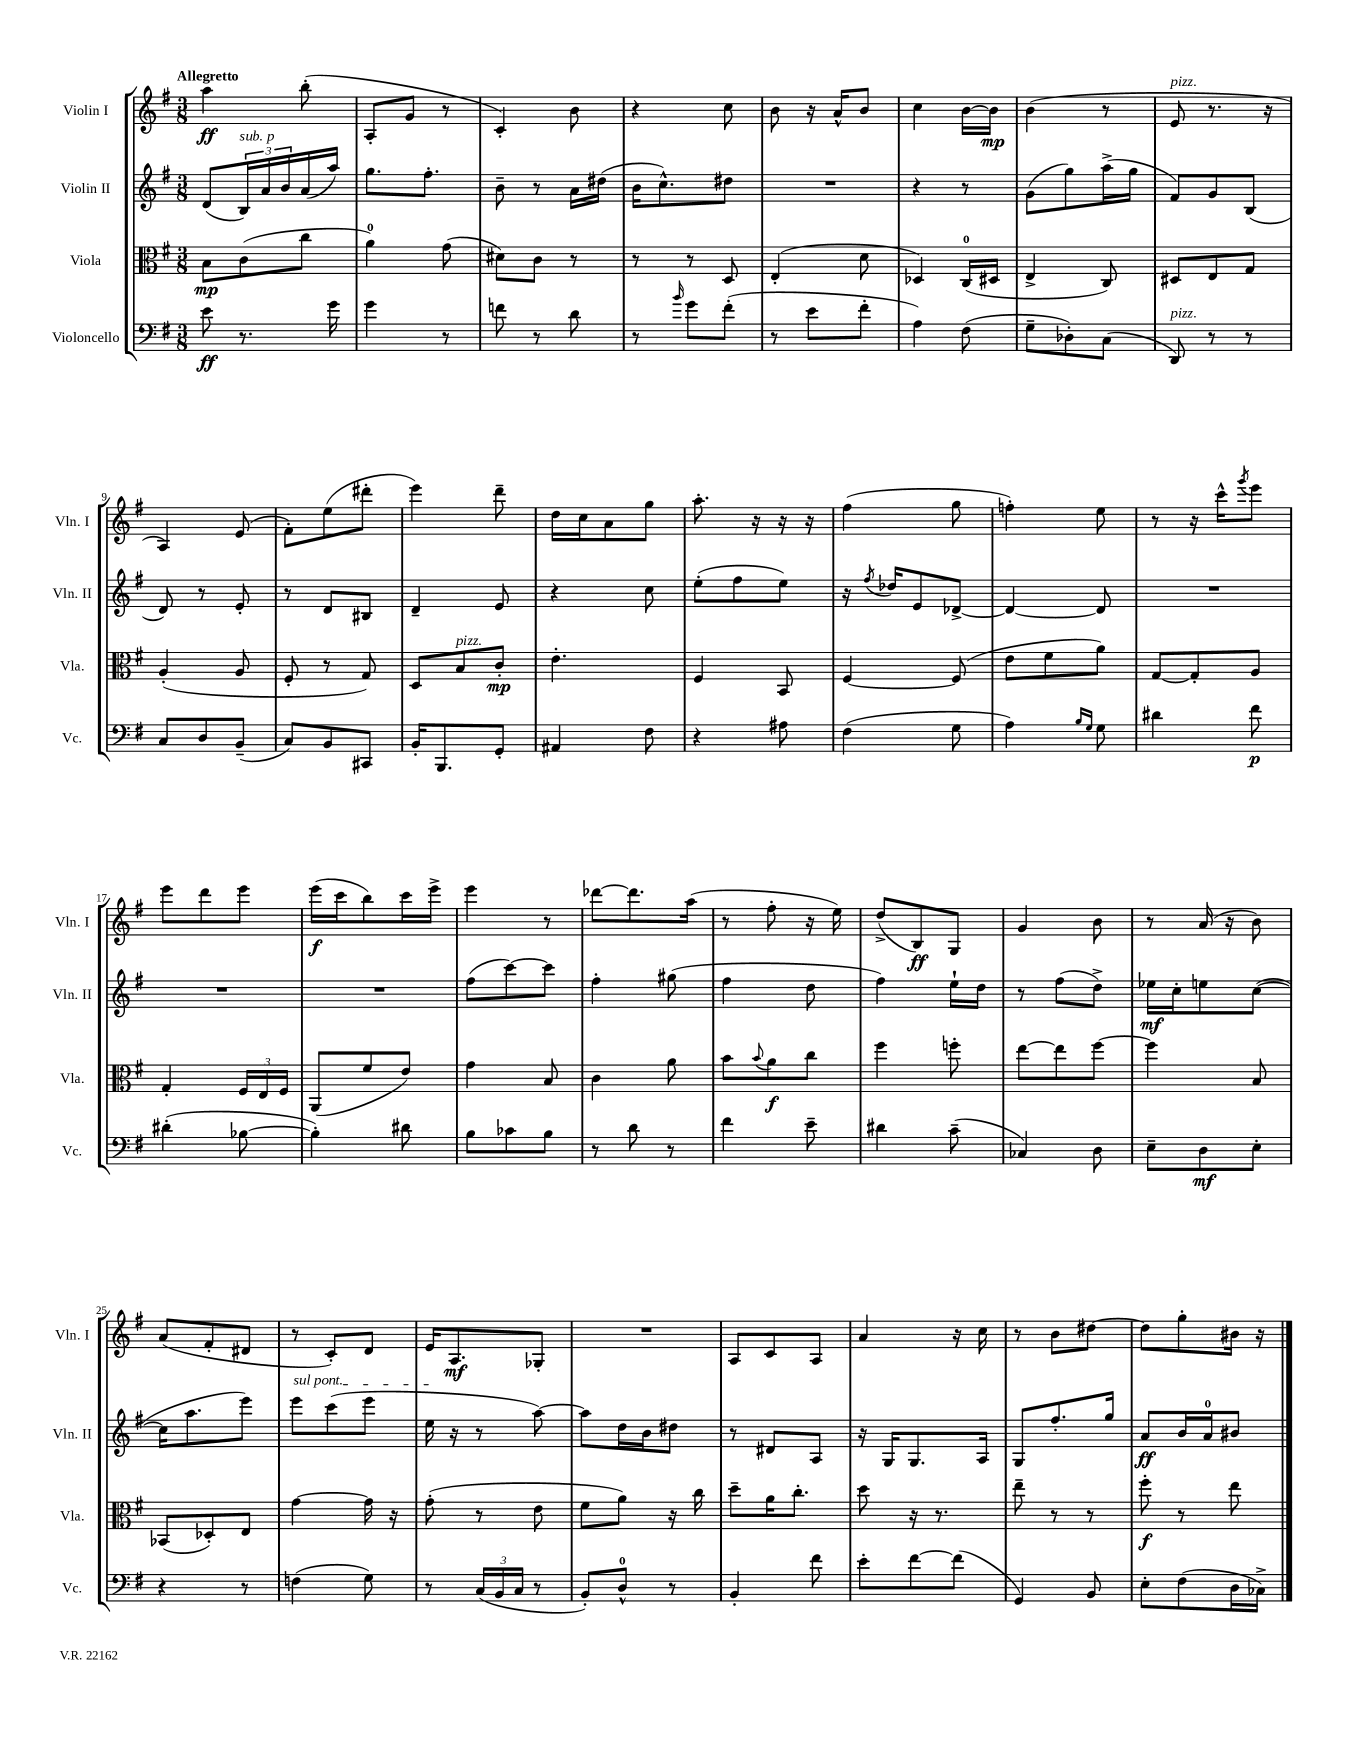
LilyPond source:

<<
\new StaffGroup <<
\new Staff = "s0" \with { instrumentName = "Violin I" shortInstrumentName = "Vln. I" } {
    \clef treble \key g \major \numericTimeSignature \time 3/8 \tempo "Allegretto"
    a''4\ff b''8-.( |
    a8-. g'8 r8 |
    c'4-.) b'8 |
    r4 c''8 |
    b'8 r16 a'16-^ b'8 |
    c''4 b'16~ b'16\mp |
    b'4( r8 |
    e'8^\markup { \italic "pizz." } r8. r16 |
    a4) e'8( |
    fis'8-.) e''8( dis'''8-. |
    e'''4) d'''8-- |
    d''16 c''16 a'8 g''8 |
    a''8.-. r16 r16 r16 |
    fis''4( g''8 |
    f''4-.) e''8 |
    r8 r16 c'''16-^ \acciaccatura { g'''8 } e'''8 |
    e'''8 d'''8 e'''8 |
    e'''16\f( c'''16 b''8) c'''16 e'''16-> |
    e'''4 r8 |
    des'''8~ des'''8. a''16( |
    r8 fis''8-. r16 e''16) |
    d''8->( b8\ff) g8 |
    g'4 b'8 |
    r8 a'16( r16 b'8) |
    a'8( fis'8-. dis'8 |
    r8 c'8-.) d'8 |
    e'16 a8.\mf ges8-. |
    R4. |
    a8 c'8 a8 |
    a'4 r16 c''16 |
    r8 b'8 dis''8~ |
    dis''8 g''8-. bis'16 r16 \bar "|." |
}
\new Staff = "s1" \with { instrumentName = "Violin II" shortInstrumentName = "Vln. II" } {
    \clef treble \key g \major \numericTimeSignature \time 3/8
    d'8( \tuplet 3/2 { b16^\markup { \italic "sub. p" }) a'16 b'16 } a'16( a''16) |
    g''8. fis''8.-. |
    b'8-- r8 a'16 dis''16( |
    b'16 c''8.-^) dis''8 |
    R4. |
    r4 r8 |
    g'8( g''8) a''16->( g''16 |
    fis'8) g'8 b8( |
    d'8) r8 e'8-. |
    r8 d'8 bis8 |
    d'4-- e'8 |
    r4 c''8 |
    e''8-.( fis''8 e''8) |
    r16 \acciaccatura { fis''8 } des''16 e'8 des'8~-> |
    des'4~ des'8 |
    R4. |
    R4. |
    R4. |
    fis''8( c'''8~) c'''8 |
    fis''4-. gis''8( |
    fis''4 d''8 |
    fis''4) e''16-! d''16 |
    r8 fis''8( d''8->) |
    ees''16\mf c''16-. e''8 c''8~( |
    c''16 a''8. e'''8) |
    \once \override TextSpanner.bound-details.left.text = \markup { \italic "sul pont." } e'''8\startTextSpan c'''8( e'''8 |
    e''16\stopTextSpan r16 r8 a''8~) |
    a''8 d''16 b'16 dis''8 |
    r8 dis'8 a8 |
    r16 g16 g8. a16 |
    g8 fis''8.-. g''16 |
    a'8\ff b'16 a'16-0 bis'8 \bar "|." |
}
\new Staff = "s2" \with { instrumentName = "Viola" shortInstrumentName = "Vla." } {
    \clef alto \key g \major \numericTimeSignature \time 3/8
    b8\mp c'8( c''8 |
    a'4-0) g'8( |
    dis'8) c'8 r8 |
    r8 r8 d8 |
    e4-.( d'8 |
    des4) c16-0( dis16 |
    e4-> c8) |
    dis8 e8 g8 |
    a4-.( a8 |
    fis8-. r8 g8) |
    d8 b8^\markup { \italic "pizz." } c'8-.\mp |
    e'4.-. |
    fis4 b,8 |
    fis4~ fis8( |
    e'8 fis'8 a'8) |
    g8~ g8-. a8 |
    g4-. \tuplet 3/2 { fis16 e16 fis16 } |
    a,8( fis'8 e'8) |
    g'4 b8 |
    c'4 a'8 |
    b'8 \appoggiatura { b'8 } a'8\f c''8 |
    fis''4 f''8-. |
    e''8~ e''8 fis''8~ |
    fis''4 b8 |
    bes,8( des8-.) e8 |
    g'4~ g'16 r16 |
    g'8-.( r8 e'8 |
    fis'8 a'8) r16 c''16 |
    d''8-- a'16 c''8.-. |
    d''8 r16 r8. |
    e''8-- r8 r8 |
    fis''8-.\f r8 e''8 \bar "|." |
}
\new Staff = "s3" \with { instrumentName = "Violoncello" shortInstrumentName = "Vc." } {
    \clef bass \key g \major \numericTimeSignature \time 3/8
    e'8\ff r8. g'16 |
    g'4 r8 |
    f'8 r8 d'8 |
    r8 \grace { b'16 } g'8 fis'8-.( |
    r8 e'8 fis'8-. |
    a4) fis8( |
    g8-- des8-.) c8( |
    d,8^\markup { \italic "pizz." }) r8 r8 |
    c8 d8 b,8--( |
    c8) b,8 cis,8 |
    b,16-. b,,8. g,8-. |
    ais,4 fis8 |
    r4 ais8 |
    fis4( g8 |
    a4) \grace { b16 g16 } g8 |
    dis'4 fis'8\p |
    dis'4-.( bes8~ |
    bes4-.) dis'8 |
    b8 ces'8 b8 |
    r8 d'8 r8 |
    fis'4 e'8-- |
    dis'4 c'8--( |
    ces4) d8 |
    e8-- d8\mf e8-. |
    r4 r8 |
    f4( g8) |
    r8 \tuplet 3/2 { c16( b,16 c16 } r8 |
    b,8-.) d8-0-^ r8 |
    b,4-. fis'8 |
    e'8-. fis'8~ fis'8( |
    g,4) b,8 |
    e8-. fis8( d16 ces16->) \bar "|." |
}
>>
>>
